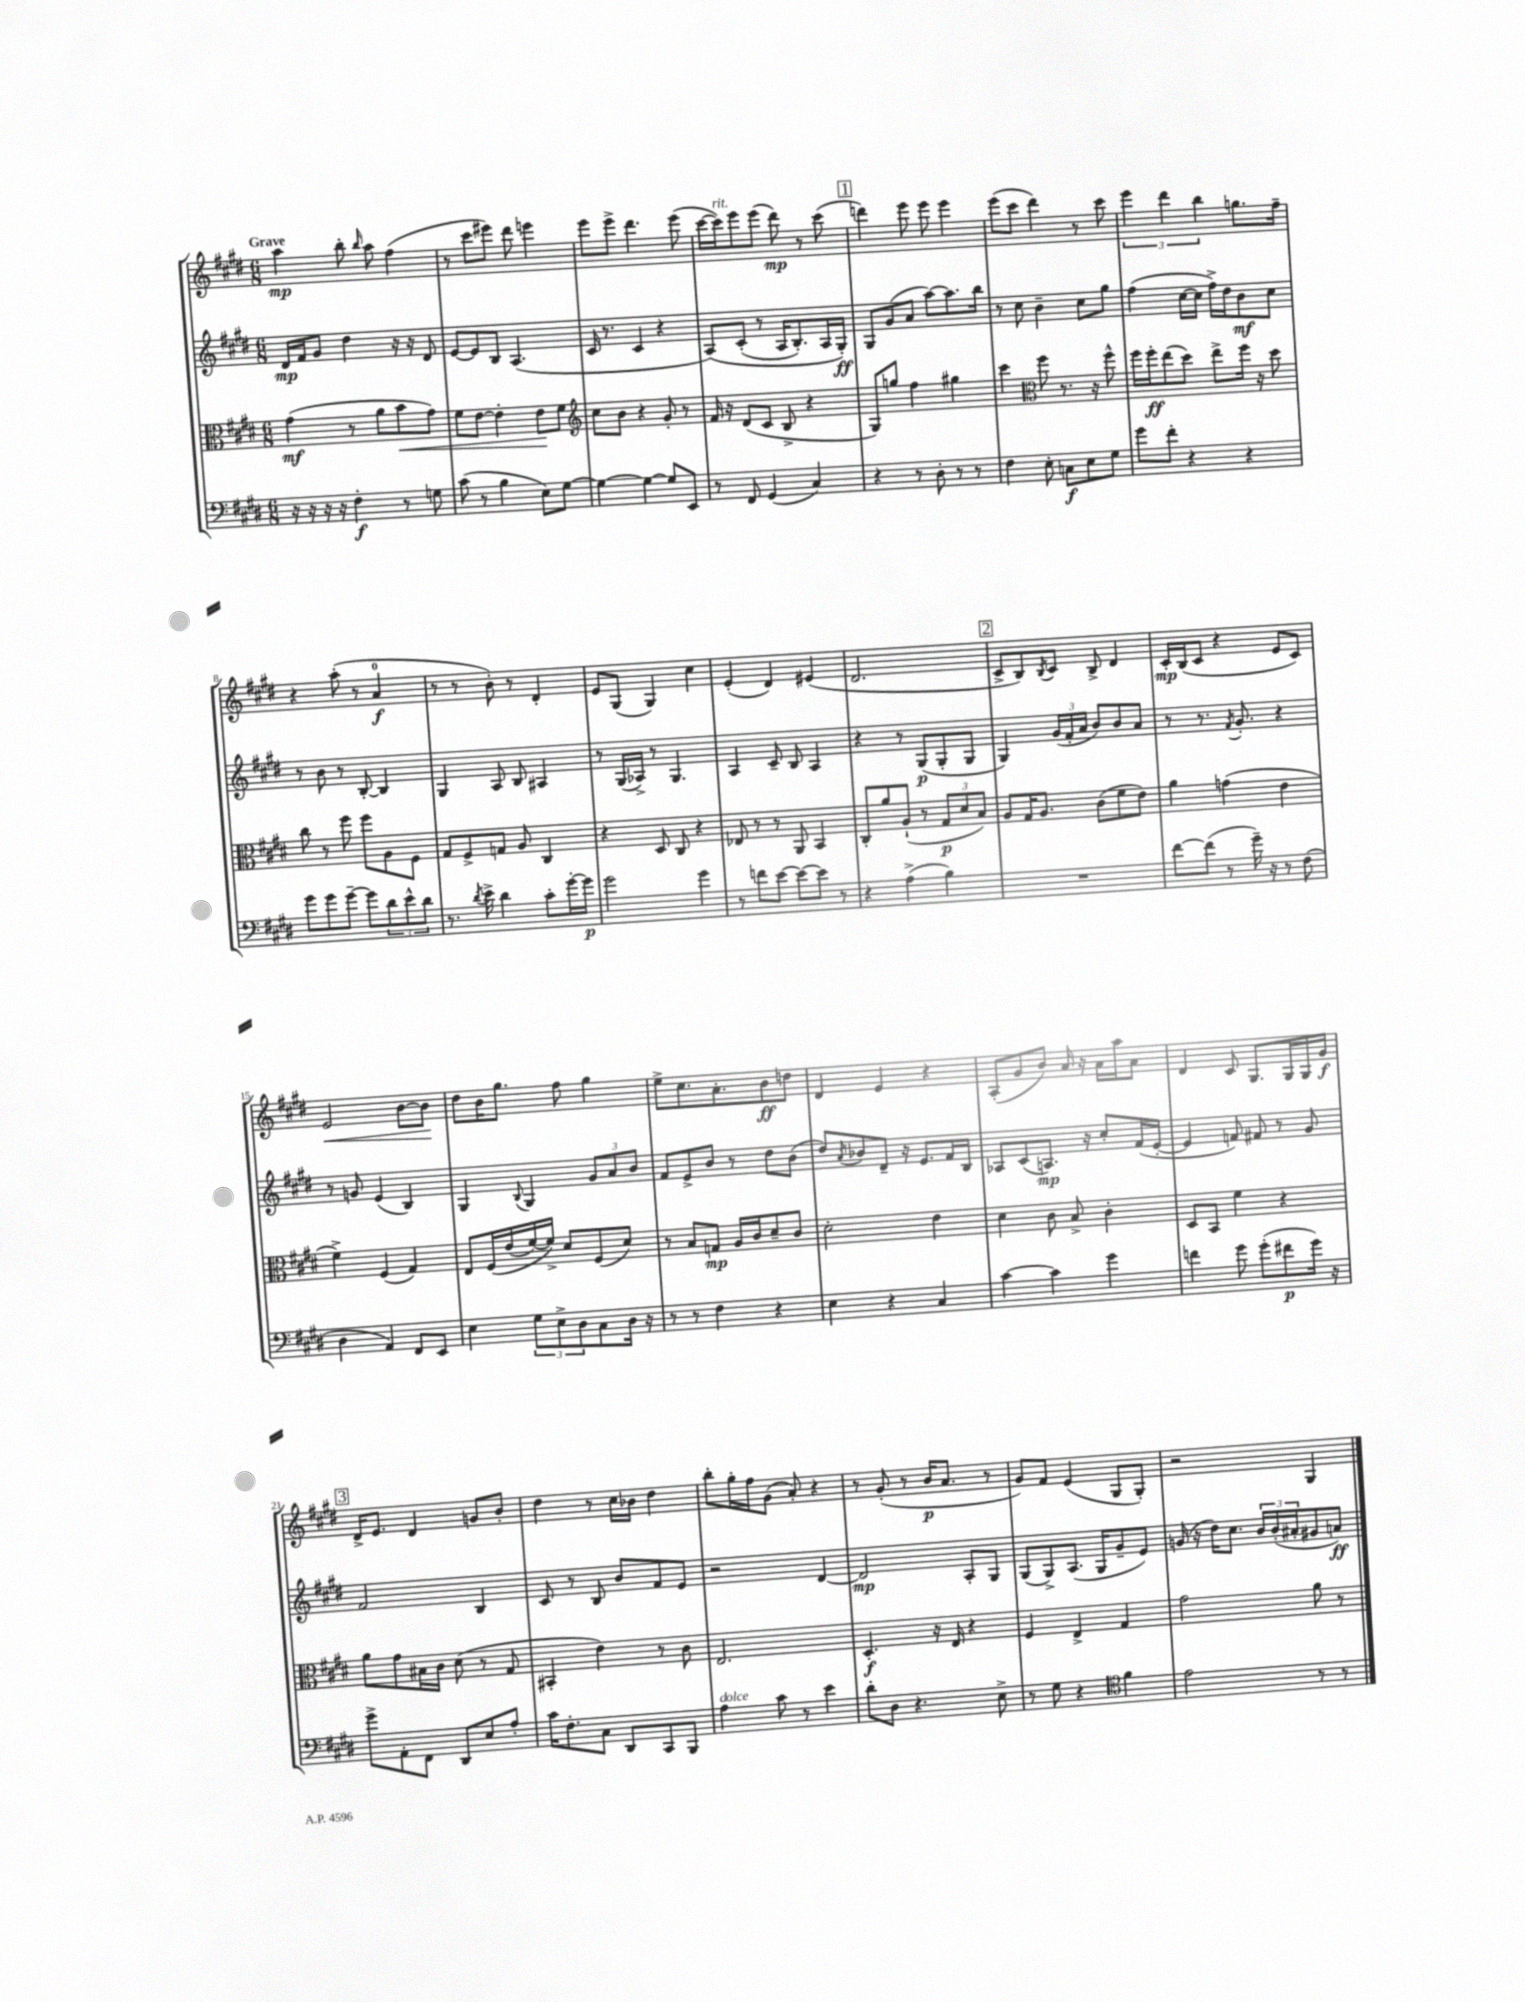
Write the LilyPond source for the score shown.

<<
\new StaffGroup <<
\new Staff = "s0" {
    \clef treble \key e \major \numericTimeSignature \time 6/8 \tempo "Grave"
    a''4\mp b''8-. \grace { b''16 } a''8 fis''4( |
    r8 cis'''8 eis'''8) dis'''8 e'''4 |
    e'''8 e'''8-> dis'''4. e'''8( |
    cis'''16~ cis'''16^\markup { \italic "rit." }) e'''8 e'''8( dis'''8\mp) r8 cis'''8( |
    \mark \markup { \box "1" } d'''4) e'''8 e'''8 e'''4 |
    e'''8( cis'''8 dis'''4) r8 cis'''8 |
    \tuplet 3/2 { e'''4 dis'''4 b''4 } g''8. fis''16-- |
    r4 a''8-.( r8 a'4-0\f |
    r8 r8 b'8-.) r8 dis'4-. |
    e'8 gis8( gis4) cis''4 |
    e'4-.( dis'4) eis'4( |
    dis'2. |
    \mark \markup { \box "2" } cis'8-> b8) \acciaccatura { b8 } cis'8 b8-> dis'4 |
    cis'16-.\mp b16( cis'8 r4 e'8 cis'8) |
    e'2\< b'8~ b'8\! |
    dis''8 b'16 gis''8. fis''8 gis''4 |
    e''8-> cis''8. a'8.-. b'8\ff d''8 |
    dis'4 e'4 r4 |
    a8-.( gis'8 b'8) a'16 r16 a'16 a''16 a'8 |
    dis'4 cis'8 gis8. gis16 gis16 gis'16\f |
    \mark \markup { \box "3" } dis'16-> e'8. dis'4 g'8 b'8-. |
    dis''4 r8 cis''16 bes'16 dis''4 |
    b''8-. gis''16-. fis''16 gis'8( a'8-.) r4 |
    r8 gis'8-.( r8 b'16\p a'8. r8 |
    gis'8) fis'8 e'4( gis8 gis8-.) |
    r2 gis4 \bar "|." |
}
\new Staff = "s1" {
    \clef treble \key e \major \numericTimeSignature \time 6/8
    dis'16\mp fis'16 gis'8 dis''4 r16 r16 dis'8 |
    e'8~ e'8 b8 a4.( |
    cis'16 r8. cis'4 r4 |
    a8)\( cis'8-.( r8 a16 b8.-.) a16 gis16-.\ff\) |
    \mark \markup { \box "1" } gis8 gis'8( a'8 a''8~) a''8. b''16 |
    r8 cis''8 b'4-- cis''8 gis''8 |
    fis''4( cis''16~ cis''16 fis''16->) dis''16 b'8\mf cis''8 |
    r8 b'8 r8 b8~-. b4 |
    gis4 a8 b8 ais4 |
    r8 gis16( aes16->) r8 gis4. |
    a4 cis'8-- b8 a4 |
    r4 r8 gis8\p( gis8-. gis8 |
    \mark \markup { \box "2" } gis4) \tuplet 3/2 { gis'16( fis'16-. a'16 } b'8) b'8 a'8 |
    r8 r8. \acciaccatura { fis'8 } gis'8.-. r4 |
    r8 g'8 e'4( b4) |
    gis4 \appoggiatura { b8 } gis4 \tuplet 3/2 { gis'8 a'8 b'8 } |
    fis'8 e'8-> b'8 r8 dis''8 b'8( |
    dis''8) \acciaccatura { a'8 } bes'8 dis'8-- r16 e'8. fis'16 b16 |
    aes8 cis'8( a8.\mp) r16 cis''8-. fis'16( e'16~-. |
    e'4 f'8) fis'8 r8 gis'8 |
    \mark \markup { \box "3" } fis'2 b4 |
    cis'8 r8 b8 b'8 fis'8 e'8 |
    r2 dis'4~ |
    dis'2\mp a8-. gis8 |
    gis8( gis8->) a8.( gis16 gis'8-- e'8) |
    g'16( r16 dis''16) cis''8. \tuplet 3/2 { b'16 b'16-.( ais'16-. } gis'8 a'8\ff) \bar "|." |
}
\new Staff = "s2" {
    \clef alto \key e \major \numericTimeSignature \time 6/8
    gis'4\mf( r8 a'8 b'8\< gis'8) |
    fis'8 e'8~ e'4-. e'8\! fis'8 |
    \clef treble cis''8 b'8 r4 gis'8-. r8 |
    fis'16 r16 dis'8( cis'8 b8-> r4 |
    \mark \markup { \box "1" } gis8) g''8 fis''4 gis''4 |
    cis'''4 \clef alto fis''8 r8. r16 fis''8-^ |
    fis''16 fis''16-.\ff e''8( dis''8) e''8-> fis''16 r16 dis''8 |
    cis''8 r8 fis''8 fis''8 a8 fis8 |
    gis8 fis8-> g8 a8 cis4 |
    r4 dis8 cis8 r4 |
    ees8 r8 r8 a,8 b,4 |
    cis8-. a'8 a8-!( r8 \tuplet 3/2 { gis8\p dis'8 b8) } |
    \mark \markup { \box "2" } a8 gis16 a8. cis'8( fis'8 e'8) |
    a'4 g'4( e'4 |
    fis'4->) fis4( gis4) |
    e8 fis16\( e'16( fis'16~) fis'16->\) dis'8 fis8( dis'8) |
    r8 b8 g8\mp a16 cis'16 dis'8-- cis'8 |
    dis'2-. e'4 |
    dis'4 cis'8 b8-> cis'4-. |
    dis8 b,8 fis'4 r4 |
    \mark \markup { \box "3" } a'8 gis'8 bis16 cis'16 dis'8( r8 gis8 |
    bis,4-. e'4) r8 cis'8 |
    e2. |
    dis4.-.\f r16 e16 r4 |
    fis4 e4-> gis4 |
    gis'2 a'8 r8 \bar "|." |
}
\new Staff = "s3" {
    \clef bass \key e \major \numericTimeSignature \time 6/8
    r16 r16 r16 r16 fis4-.\f r8 g8 |
    cis'8( r8 b4 e8) gis8~ |
    gis4~ gis4~ gis8 e,8 |
    r8 fis,8 gis,4( cis4) |
    \mark \markup { \box "1" } r4 r8 dis8-. r8 r8 |
    fis4 e8-. c8\f e8 gis8 |
    gis'8 fis'8-. r4 r4 |
    gis'8 gis'8 gis'8~-- gis'8 \tuplet 3/2 { dis'8 e'8-^ dis'8 } |
    r8. \acciaccatura { dis'8 } e'16-> dis'4 cis'8-. gis'16~-. gis'16\p |
    gis'2 gis'4 |
    r8 f'8 e'8~ e'8~ e'8 r8 |
    r4 a4->( b4) |
    \mark \markup { \box "2" } R2. |
    fis'8~ fis'8( r8 gis'16--) r16 r8 fis8( |
    dis4 a,4) fis,8 e,8 |
    e4 \tuplet 3/2 { gis8 e8-> dis8 } cis8 dis16 r16 |
    r8 r8 fis4 r4 |
    e4 r4 cis4 |
    cis'4~ cis'4 gis'4 |
    f'4 gis'8 gis'8-.( fis'8\p gis'16) r16 |
    \mark \markup { \box "3" } gis'8-> a,8-. fis,8 dis,8 e8 a8-. |
    cis'16 fis8.-. cis8 dis,8 cis,8 b,,8 |
    a4^\markup { \italic "dolce" } cis'8 r8 e'4 |
    dis'8-. dis8 r4. e8-> |
    r8 gis8 r4 \clef tenor fis'4 |
    e'2 r8 r8 \bar "|." |
}
>>
>>
